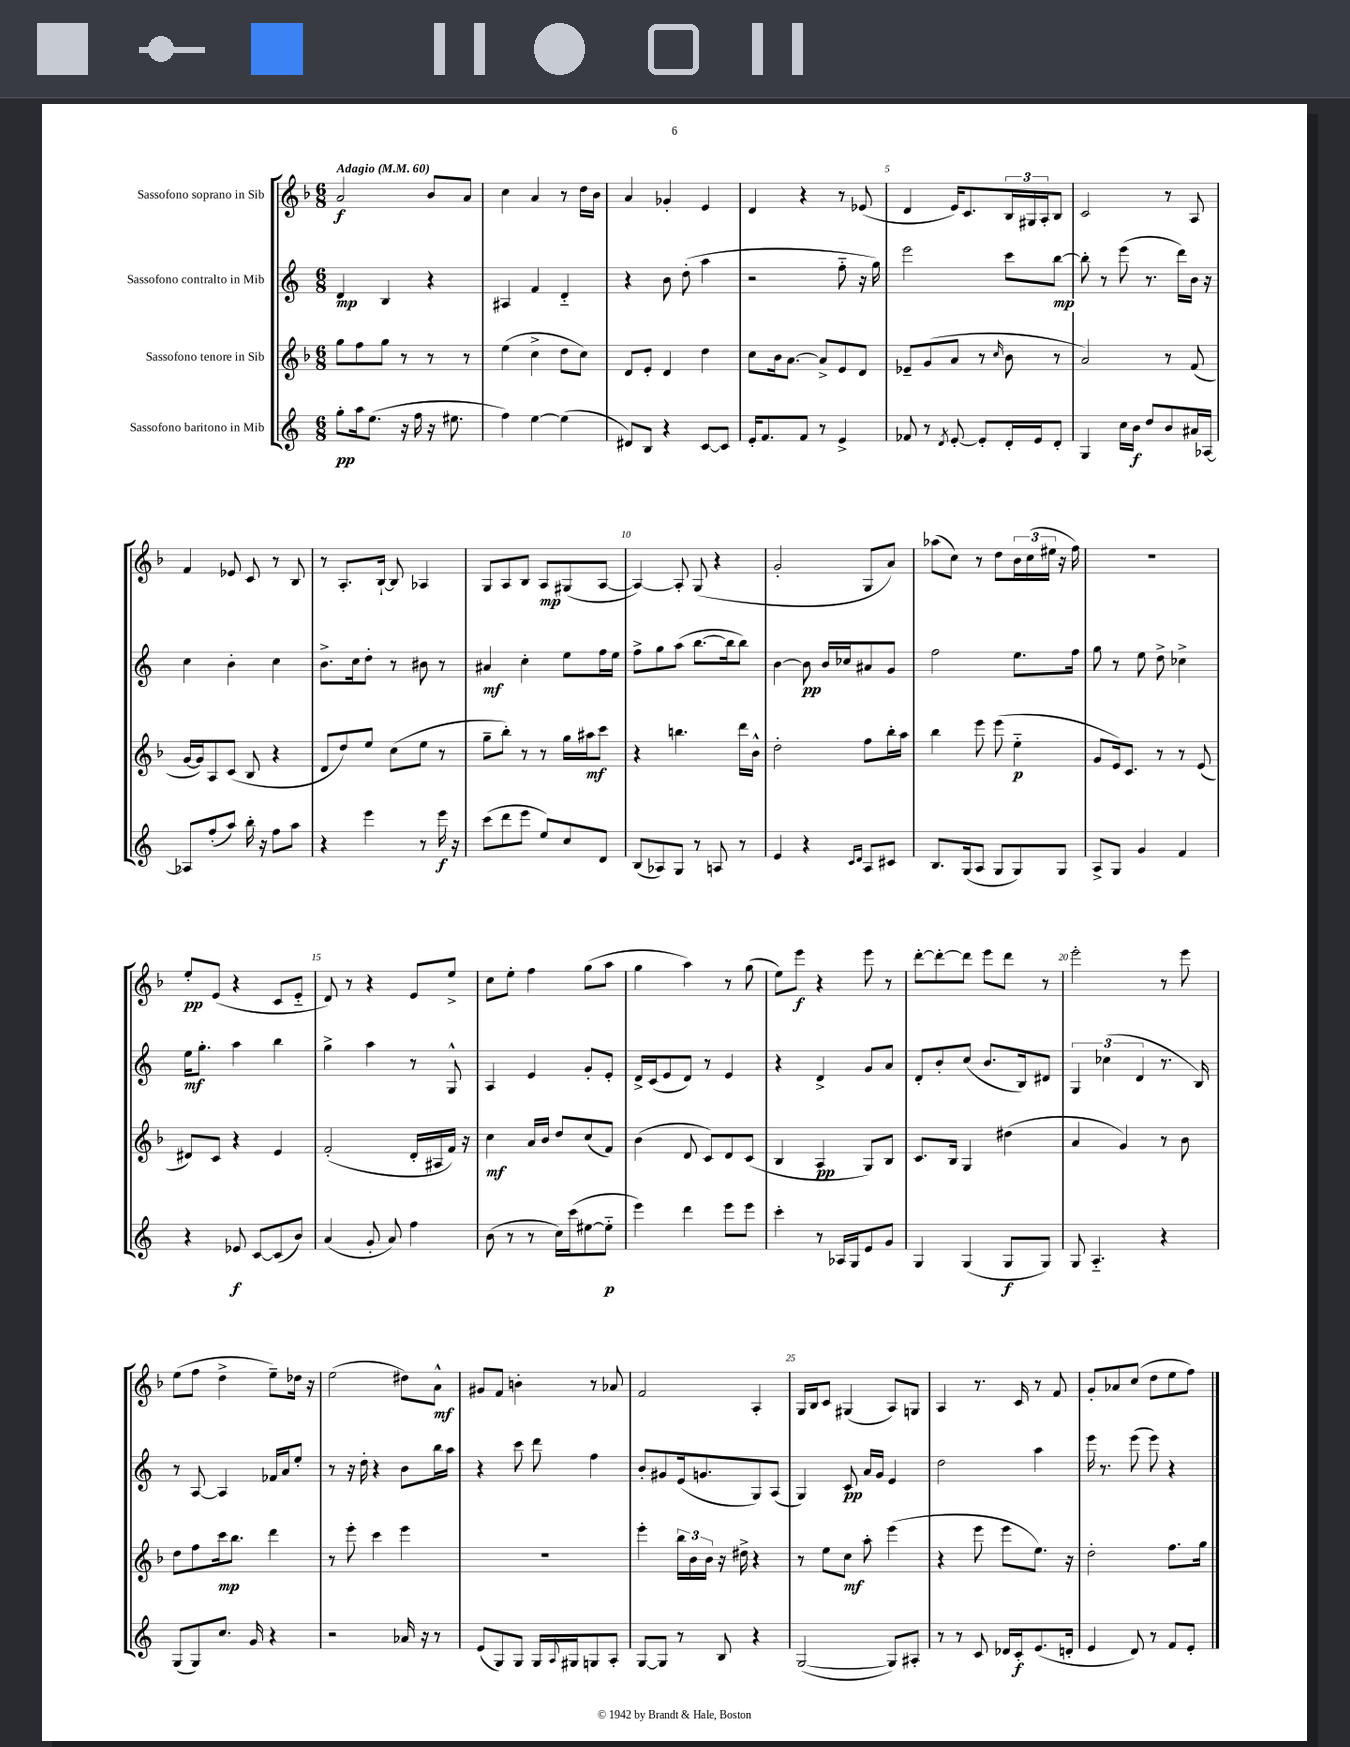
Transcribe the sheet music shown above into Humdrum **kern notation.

**kern	**kern	**kern	**kern
*staff4	*staff3	*staff2	*staff1
*clefG2	*clefG2	*clefG2	*clefG2
*k[]	*k[b-]	*k[]	*k[b-]
*M6/8	*M6/8	*M6/8	*M6/8
*MM60	*MM60	*MM60	*MM60
8gg'\L	8gg\L	4d/	2a/
16aa\k	8ff\	.	.
(8.ee\J	.	.	.
.	8gg\J	4B/	.
16r	8r	.	.
16ff\	.	.	.
16r	8r	4r	8b-/L
8.ee#\	.	.	.
.	8r	.	8a/J
=	=	=	=
4ff\)	(4ee\	4A#/	4cc\
[4ee\	4cc^\	4f/	4a/
(4ee\]	8dd\L	4d'~/	8r
.	8cc\J)	.	16dd\LL
.	.	.	16b-\JJ
=	=	=	=
8d#/L)	8d/L	4r	4a/
8B/J	8e'/J	.	.
4r	4d/	8b\	4g-'/
.	.	(8dd'\	.
[8c/L	4dd\	4aa\	4e/
8c/]J	.	.	.
=	=	=	=
16e'/LK	8cc\L	2r	4d/
8.f/	.	.	.
.	16b-\k	.	.
.	[8.a\J	.	.
8f/J	.	.	4r
8r	8a^/]L	.	.
4e^/	8e/	8ff'~\	8r
.	8d/J	16r	(8e-/
.	.	16gg\)	.
=	=	=	=
8f-/	8e-~/L	2eee\	4d/
8r	(8g/	.	.
8qd/	.	.	.
[8e'/	8a/J	.	16e/LK)
.	.	.	8.c/
8e'/]L	8r	.	.
.	16qqcc/	.	.
16d'/L	8b-\	8ccc\L	24B-/L
.	.	.	24G#/
16e/J	.	.	.
.	.	.	24A'/J
8d'/J	8r	[8bb\J	8B-/J
=	=	=	=
4G/	2a/)	8bb'\]	2c/
.	.	8r	.
16cc\LL	.	(8eee\	.
16b\JJ	.	.	.
8dd/L	.	8.r	.
8b/	8r	.	8r
.	.	16ddd\LL)	.
16a#/L	(8f/	16b\JJ	8A/
[16A-/JJ	.	16r	.
=	=	=	=
8A-/]L	[16g/LL	4cc\	4f/
.	16g/]J)	.	.
(8ff'/	8A/	.	.
8aa/J)	(8c/J	4b'\	8e-/
16bb'\	8B-/	.	8c/
16r	.	.	.
8ff\L	4r	4cc\	8r
8aa\J	.	.	8B-/
=	=	=	=
4r	8d/L	8.b^\L	8r
.	8dd/)	.	8.A'/L
.	.	16cc\k	.
4eee\	8ee/J	8dd'\J	.
.	.	.	[16B-`/Jk
.	(8cc\L	8r	8B-/]
8r	8ee\J	8b#\	4A-/
16eee\	8r	8r	.
16r	.	.	.
=	=	=	=
(8ccc\L	8gg~\L	4a#/	8G/L
8ddd\	8bb-'\J)	.	8A/
8eee\J	8r	4cc'\	8B-/J
8ee/L)	8r	.	8A/L
8cc/	16gg\LL	8ee\L	(8G#/
.	16aa#\J	.	.
8d/J	8ccc\J	16ff\L	[8A/J
.	.	16ee\JJ	.
=	=	=	=
(8B/L	4r	8ff^\L	4A/_)
8A-/)	.	8gg\	.
8G/J	4.bb\	(8aa\J	8A'/]
8r	.	[8.bb\L	(8G/
8A/	.	.	4r
.	.	16bb\]k	.
8r	16ddd\LL	8bb\J)	.
.	16b-^^\JJ	.	.
=	=	=	=
4e/	2dd'\	[4b\	2g'/
4r	.	8b\]	.
.	.	16b/LL	.
.	.	16cc-/J	.
16qqc/LL	.	.	.
16qqd/JJ	.	.	.
8A/L	8ff\L	8a#/	8G/L
8c#/J	16bb-'\L	8g/J	8a/J)
.	16aa\JJ	.	.
=	=	=	=
8.B/L	4bb-\	2ff\	(8aa-\L
.	.	.	8cc\J)
(16G/k	.	.	.
8A/J	8eee\	.	8r
8G/L	(8eee\	.	8dd\L
8G/)	4ee'~\	8.ee\L	24b-\L
.	.	.	(24cc\
.	.	.	24ee#\JJ
8G/J	.	.	16r
.	.	16ff\Jk	16ff\)
=	=	=	=
8A^/L	8g/L	8gg\	2.r
8G/J	16e/k)	8r	.
.	8.c/J	.	.
4g/	.	8ee\	.
.	8r	8dd^\	.
4f/	8r	4cc-^\	.
.	(8e/	.	.
=	=	=	=
4r	8d#/L)	16ee\LK	8ee'/L
.	.	8.gg'\J	.
.	8c/J	.	(8e/J
8e-/	4r	4aa\	4r
[8c/L	.	.	.
(8c/]	4e/	4bb\	8c/L
8b/J)	.	.	8e'~/J
=	=	=	=
(4a/	(2f'/	4gg^\	8d/)
.	.	.	8r
8g'/	.	4aa\	4r
8a/)	.	.	.
4ff\	16d'/LL	8r	8e/L
.	16A#/	.	.
.	16f/JJ)	8G^^/	8ee^/J
.	16r	.	.
=	=	=	=
(8b\	4cc\	4A/	8cc\L
8r	.	.	8ee'\J
8r	16a/LL	4e/	4ff\
.	16b-/JJ	.	.
16cc\LL)	8dd/L	.	.
(16ccc\J	.	.	.
[8ee#\	(8cc/	8g'/L	(8gg\L
8ee#'~\]J	8f/J)	8e'/J	8aa\J
=	=	=	=
4eee\)	(4b-\	16d^/LL	4gg\
.	.	(16c/J	.
.	.	8e/	.
4ddd\	8d/	8d/J)	4aa\)
.	8c/L)	8r	.
8eee\L	8d/	4e/	8r
8eee\J	(8c/J	.	(8gg\
=	=	=	=
4ccc'\	4B-/	4r	8ee\L)
.	.	.	8eee\J
8r	4A/	4d^/	4r
16A-/LL	.	.	.
16G/J	.	.	.
8e/	8G/L)	8g/L	8eee\
8g/J	8B-/J	8a/J	8r
=	=	=	=
4G/	8.c/L	8d'/L	[8ddd'\L
.	.	8b'/	8ddd'\_
.	16B-/Jk	.	.
(4G/	4G/	(8cc/J	8ddd\]J
.	.	8.b/L	8eee\L
8G/L	(4dd#\	.	8ddd\J
.	.	16B/k)	.
8G/J)	.	8d#/J	8r
=	=	=	=
8G/	4a/	6G/	2eee'\
4.A'~/	.	.	.
.	.	(6cc-\	.
.	4g/)	.	.
.	.	6d/	.
4r	8r	8.r	8r
.	8b-\	.	8eee\
.	.	16B/)	.
=	=	=	=
(8G/L	8dd\L	8r	(8ee\L
8G/)	8ff\	[8A/	8ff\J
8.cc/J	16ccc\k	4A/]	4dd^\
.	8.bb-\J	.	.
16g/	.	.	.
4r	4ddd\	16f-/LL	8ee~\L)
.	.	16a/J	.
.	.	8ee'/J	16dd-\Jk
.	.	.	16r
=	=	=	=
2r	8r	8r	(2ee\
.	8eee'\	16r	.
.	.	16dd'\	.
.	4ccc\	4r	.
16a-/	4eee\	8b\L	8dd#\L)
16r	.	.	.
8r	.	16bb\L	8a^^\J
.	.	16aa\JJ	.
=	=	=	=
(8e/L	2.r	4r	8g#/L
8G/)	.	.	8f/J
8G/J	.	8ccc\	4b'\
16G/LL	.	8ddd\	.
8qqA/	.	.	.
16G#/J	.	.	.
8G/	.	4ff\	8r
8A'/J	.	.	8a-/
=	=	=	=
[8G/L	4eee'\	8b'/L	2f/
8G/]J	.	8g#/	.
8r	24bb-\LL	(16e/k	.
.	24b-\	.	.
.	.	8.g/	.
.	24b-\JJ	.	.
8B/	16r	.	.
.	16dd#^\	.	.
4r	4r	8G/)	4A'/
.	.	(8A/J	.
=	=	=	=
([2G/	8r	4G/)	16G/LL
.	.	.	16B-/J
.	8ee\L	.	8c/J
.	8cc\J	8c/	(4G#/
.	8aa'\	16a/LL	.
.	.	16g/JJ	.
8G/]L)	(4eee\	4e/	8A/L)
8A#'/J	.	.	8G/J
=	=	=	=
8r	4r	2dd\	4A/
8r	.	.	.
8c/	8eee\	.	8.r
16d-/LL	8eee\L	.	.
16c'/J	.	.	16c/
(8.e/	8.ee\J)	4aa\	8r
.	.	.	8f/
16d'/Jk	16r	.	.
=	=	=	=
4e/	2dd'\	16eee\	8g'/L
.	.	8.r	.
.	.	.	8a-/
8d/)	.	(8eee\	(8cc/J
8r	.	8eee\)	8dd\L
8f/L	8.ff\L	4r	8ee\
8e'/J	.	.	8ff\J)
.	16gg\Jk	.	.
==	==	==	==
*-	*-	*-	*-
